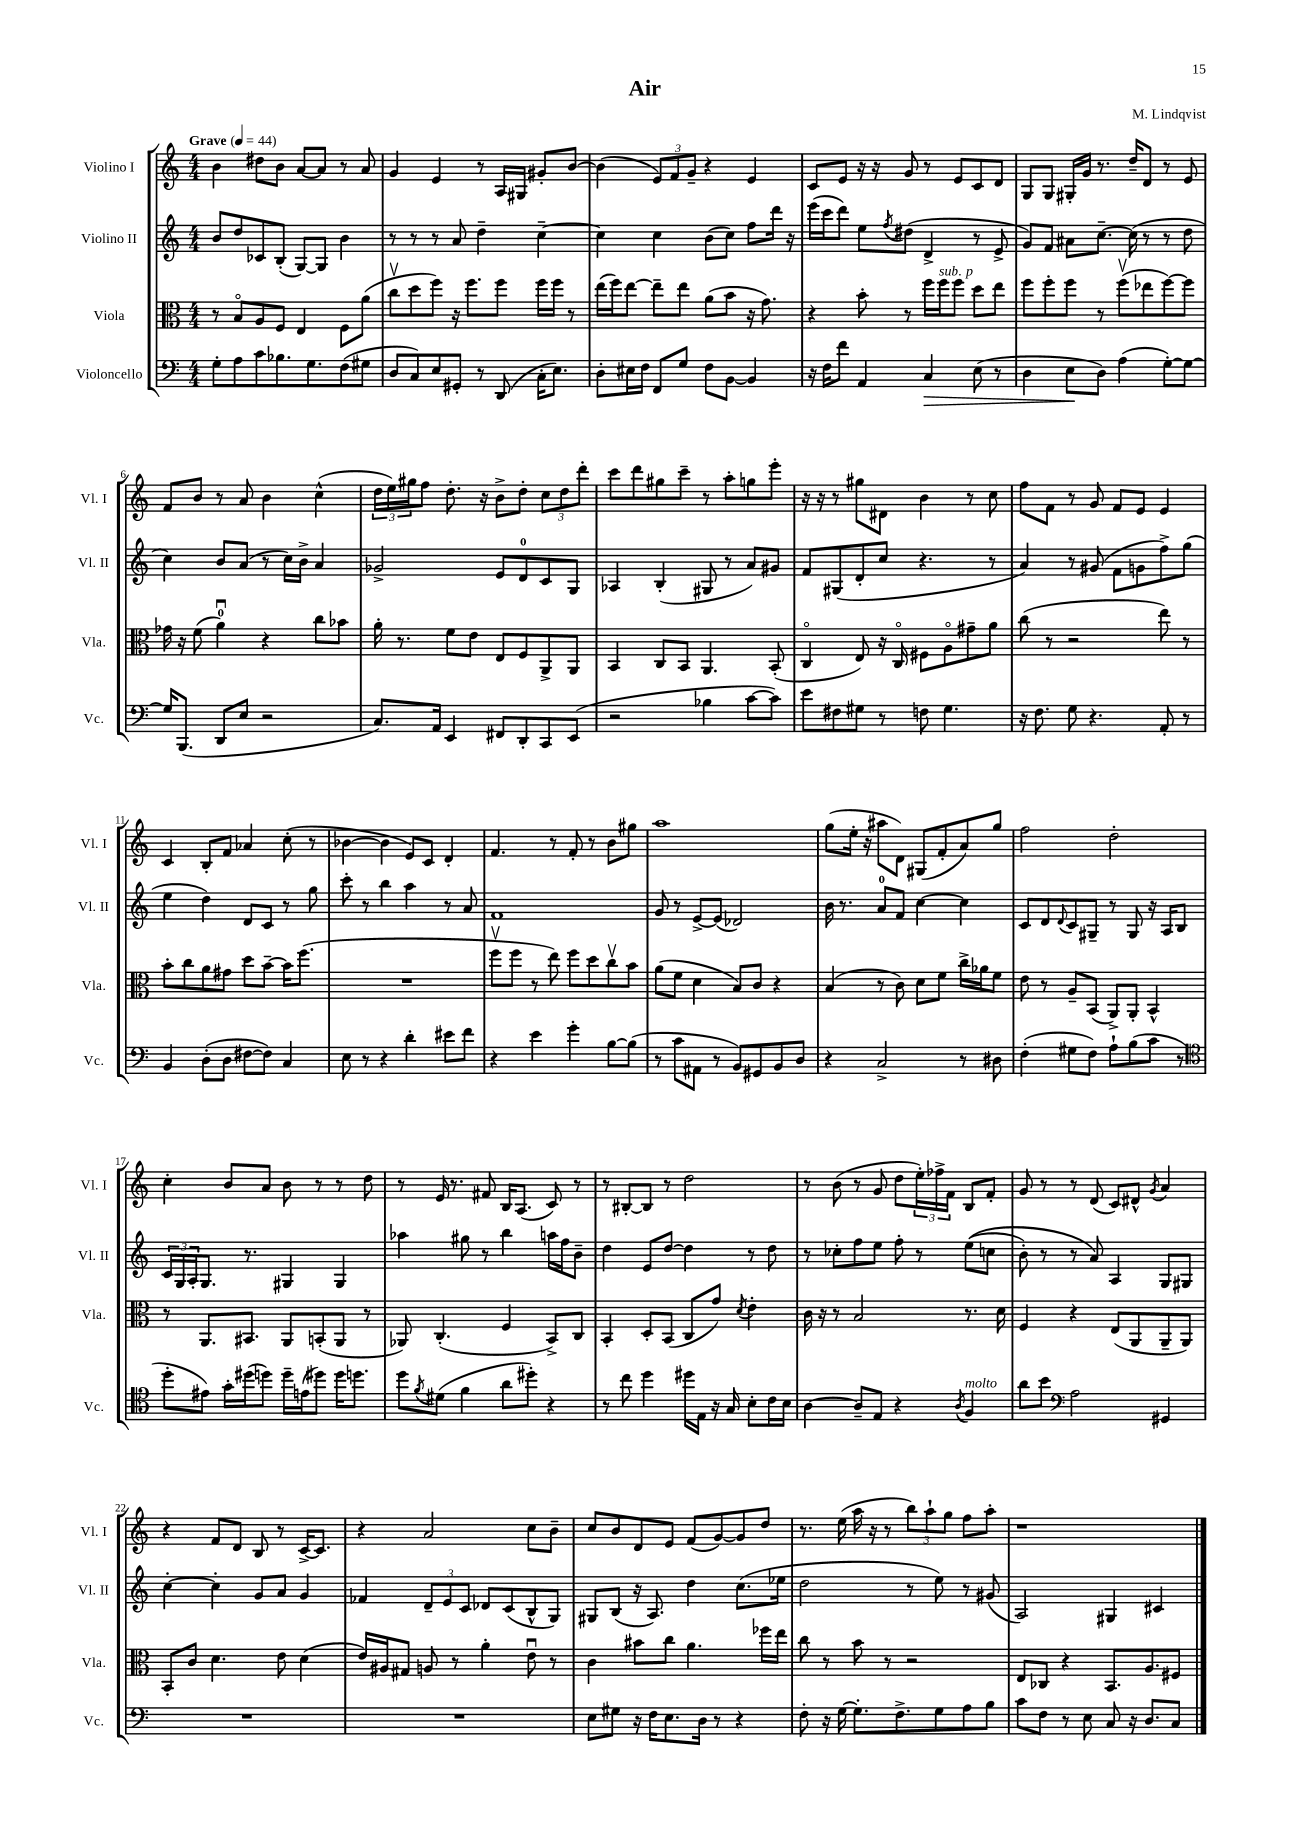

**kern	**kern	**kern	**kern
*staff4	*staff3	*staff2	*staff1
*clefF4	*clefC3	*clefG2	*clefG2
*k[]	*k[]	*k[]	*k[]
*M4/4	*M4/4	*M4/4	*M4/4
*MM44	*MM44	*MM44	*MM44
8G'	8r	8b	4b
8A	8Bo	8dd	.
8c	8A	8c-	8dd#
8.B-	8F	(8B'	8b
.	4E	[8G)	[8a
8.G	.	.	.
.	.	8G]	8a]
(8F	8F	4b	8r
8G#	(8a	.	8a
=	=	=	=
8D	8ccv	8r	4g
8C)	8dd	8r	.
8E	8ff)	8r	4e
8GG#'	16r	8a	.
.	8.ff	.	.
8r	.	4dd~	8r
(8DD	8ff	.	16A
.	.	.	16G#
16C'	16ff	[4cc~	8g#'
8.E)	16ff	.	.
.	8r	.	[8b
=	=	=	=
8D'	(16ee	4cc]	(4b]
.	16ff)	.	.
16E#	[8ee	.	.
16F	.	.	.
8FF	8ee~]	4cc	12e)
.	.	.	12f
8G	8ee	.	.
.	.	.	12g~
8F	(8a	(8b	4r
[8BB	8b	8cc)	.
4BB]	16r	8ff	4e
.	8.g)	.	.
.	.	16ddd	.
.	.	16r	.
=	=	=	=
16r	4r	(16eee	8c
16F	.	16ccc	.
8f	.	8ddd)	8e
4AA	8b'	8ee	16r
.	.	.	16r
.	.	8qff	.
.	8r	(8dd#	8g
4C	16ff	4d^	8r
.	16ff	.	.
.	8ff	.	8e
(8E	8dd	8r	8c
8r	8ee	8e^	8d
=	=	=	=
4D	8ff	8g)	8G
.	8ff'	8f	8G
8E	8ff	8a#	16G#'
.	.	.	16g
8D)	8r	[8.cc~	8.r
(4A	(8ffv	.	.
.	.	(16cc]	16dd~
.	8ee-	8r	8d
[8G')	[8ff)	8r	8r
8G_	8ff]	8dd	8e
=	=	=	=
16G]	16g-	4cc)	8f
(8.BBB	16r	.	.
.	(8f	.	8b
8DD	4au)	8b	8r
8E	.	(8a	8a
2r	4r	8r	4b
.	.	16cc)	.
.	.	16b^	.
.	8cc	4a	(4cc^^
.	8b-	.	.
=	=	=	=
8.C)	16a'	2g-^	24dd
.	.	.	24ee)
.	8.r	.	.
.	.	.	24gg#
.	.	.	8ff
16AA	.	.	.
4EE	8f	.	8.dd'
.	8e	.	.
.	.	.	16r
8FF#	8E	8e	8b^
8DD'	8F	8d	8dd'
8CC	8AA^	8c	12cc
.	.	.	12dd
(8EE	8AA	8G	.
.	.	.	12ddd'
=	=	=	=
2r	4BB	4A-	8ccc
.	.	.	8ddd
.	8C	(4B'	8gg#
.	8BB	.	8ccc~
4B-	4.AA	8G#	8r
.	.	8r	8aa'
[8c	.	8a)	8gg
8c])	(8BB'	8g#	8eee'
=	=	=	=
8e	4Co	8f	16r
.	.	.	16r
8F#	.	(8G#	8r
8G#	8E)	8d'	8gg#
8r	16r	8cc	8d#
.	16Co	.	.
8F	8F#	4.r	4b
4.G#	8Ao	.	.
.	8g#~	.	8r
.	8a	8r	8cc
=	=	=	=
16r	(8cc	4a)	8ff
8.F	.	.	.
.	8r	.	8f
8G	2r	8r	8r
4.r	.	(8g#	8g
.	.	8f	8f
.	.	8g	8e
8AA'	8ee)	8ff^)	4e
8r	8r	(8gg	.
=	=	=	=
4BB	8b'	4ee	4c
.	8cc	.	.
(8D'	8a	4dd)	8B'
8D	8g#	.	8f
[8F#	8dd	8d	4a-
8F#])	[8b~	8c	.
4C	16b]	8r	(8cc'
.	(8.ff	.	.
.	.	8gg	8r
=	=	=	=
8E	1r	8ccc'	[4b-
8r	.	8r	.
4r	.	4bb	4b-]
4d'	.	4aa	8e)
.	.	.	8c
8e#	.	8r	4d'
8f	.	8a	.
=	=	=	=
4r	8ffv	1f	4.f
.	8ff	.	.
4e	8r	.	.
.	8ee)	.	8r
4g'	8ff	.	8f'
.	8dd	.	8r
[8B	8ccv	.	8b
(8B]	8b	.	8gg#
=	=	=	=
8r	(8a	8g	1aa
8c	8f	8r	.
8AA#	4d	[8e^	.
8r	.	(8e]	.
8BB)	8B)	2d-)	.
8GG#	8c	.	.
8BB	4r	.	.
8D	.	.	.
=	=	=	=
4r	(4B	16b	(8gg
.	.	8.r	.
.	.	.	16ee'
.	.	.	16r
2C^	8r	8a	8aa#
.	8c)	8f	8d)
.	8d	[4cc	(8G#
.	8f	.	8f'
8r	16cc^	4cc]	8a)
.	16a-	.	.
8D#	8f	.	8gg
=	=	=	=
(4F'	8e	8c	2ff
.	8r	8d	.
.	.	8qqd	.
8G#	8A~	8c	.
8F)	(8BB	8G#~	.
8A`	8AA^)	8r	2dd'
(8B	8AA'	8G#	.
8c	4BB^^	16r	.
.	.	16A	.
8r	.	8B	.
=	=	=	=
*clefC4	*	*	*
8dd'	8r	24c	4cc'
.	.	24G	.
.	.	24A'	.
8e#)	8.AA	8.G	.
16g'	.	.	8b
(16dd#	8.BB#	8.r	.
8dd)	.	.	8a
16dd~	8AA	4G#	8b
(16e	.	.	.
8dd#)	(8BB'	.	8r
16dd#	8AA	4G#	8r
8.dd	.	.	.
.	8r	.	8dd
=	=	=	=
8dd	8AA-)	4aa-	8r
8qf	.	.	.
(8d#	(4.C'	.	16e
.	.	.	8.r
4f	.	8gg#	.
.	.	8r	8f#
8a	4F	4bb	16B
.	.	.	(8.A
8dd#')	.	.	.
4r	8BB^)	16aa	8c)
.	.	16ff	.
.	8C	8b~	8r
=	=	=	=
8r	4BB'	4dd	8r
8cc	.	.	[8B#'
4dd	8D'	8e	8B#]
.	(8BB	[8dd	8r
16dd#	8C	4dd]	2dd
16E	.	.	.
16r	8g)	.	.
16G	.	.	.
.	8qd	.	.
8B'	4e'	8r	.
16c	.	8dd	.
16B	.	.	.
=	=	=	=
[4A	16c	8r	8r
.	16r	.	.
.	8r	8cc-'	(8b
8A~]	2B	8ff	8r
8E	.	8ee	8g
4r	.	8ff'	8dd
.	.	8r	24ee')
.	.	.	24ff-^
.	.	.	24f
8qA	.	.	.
4F	8.r	&((8ee	8B
.	.	8cc	8f'
.	16d	.	.
=	=	=	=
8a	4F	8b')	8g
8b	.	8r	8r
*clefF4	*	*	*
2A	4r	8r	8r
.	.	8a&)	(8d
.	(8E	4A	8c)
.	8AA	.	8d#^^
.	.	.	8qg
4GG#	8AA~	8G	4a
.	8AA)	8G#	.
=	=	=	=
1r	8BB'	[4cc'	4r
.	8c	.	.
.	4.d	4cc']	8f
.	.	.	8d
.	.	8g	8B
.	8e	8a	8r
.	(4d	4g	[16c^
.	.	.	8.c]
=	=	=	=
1r	16e)	4f-	4r
.	16A#	.	.
.	8G#	.	.
.	8A	12d~	2a
.	.	12e	.
.	8r	.	.
.	.	12c	.
.	4a'	8d-	.
.	.	(8c	.
.	8eu	8B^^	8cc
.	8r	8G)	8b~
=	=	=	=
8E	4c	8G#	8cc
8G#	.	(8B	8b
16r	8b#	16r	8d
16F	.	8.A)	.
8.E	8cc	.	8e
.	4.a	4dd	(8f
16D	.	.	.
8r	.	.	[8g)
4r	.	(8.cc	8g]
.	16ff-	.	8dd
.	16ee	16ee-	.
=	=	=	=
8F'	8cc	2dd	8.r
16r	8r	.	.
[16G	.	.	(16ee
8.G']	8b	.	16aa
.	.	.	16r
.	8r	.	8r
8.F^	.	.	.
.	2r	8r	12bb)
.	.	.	12aa`
8G	.	8ee)	.
.	.	.	12gg
8A	.	8r	8ff
8B	.	(8g#	8aa'
=	=	=	=
8c	8E	2A)	1r
8F	8C-	.	.
8r	4r	.	.
8E	.	.	.
8C	8.BB	4G#	.
16r	.	.	.
8.D	8.A	.	.
.	.	4c#	.
8C	8F#	.	.
==	==	==	==
*-	*-	*-	*-
